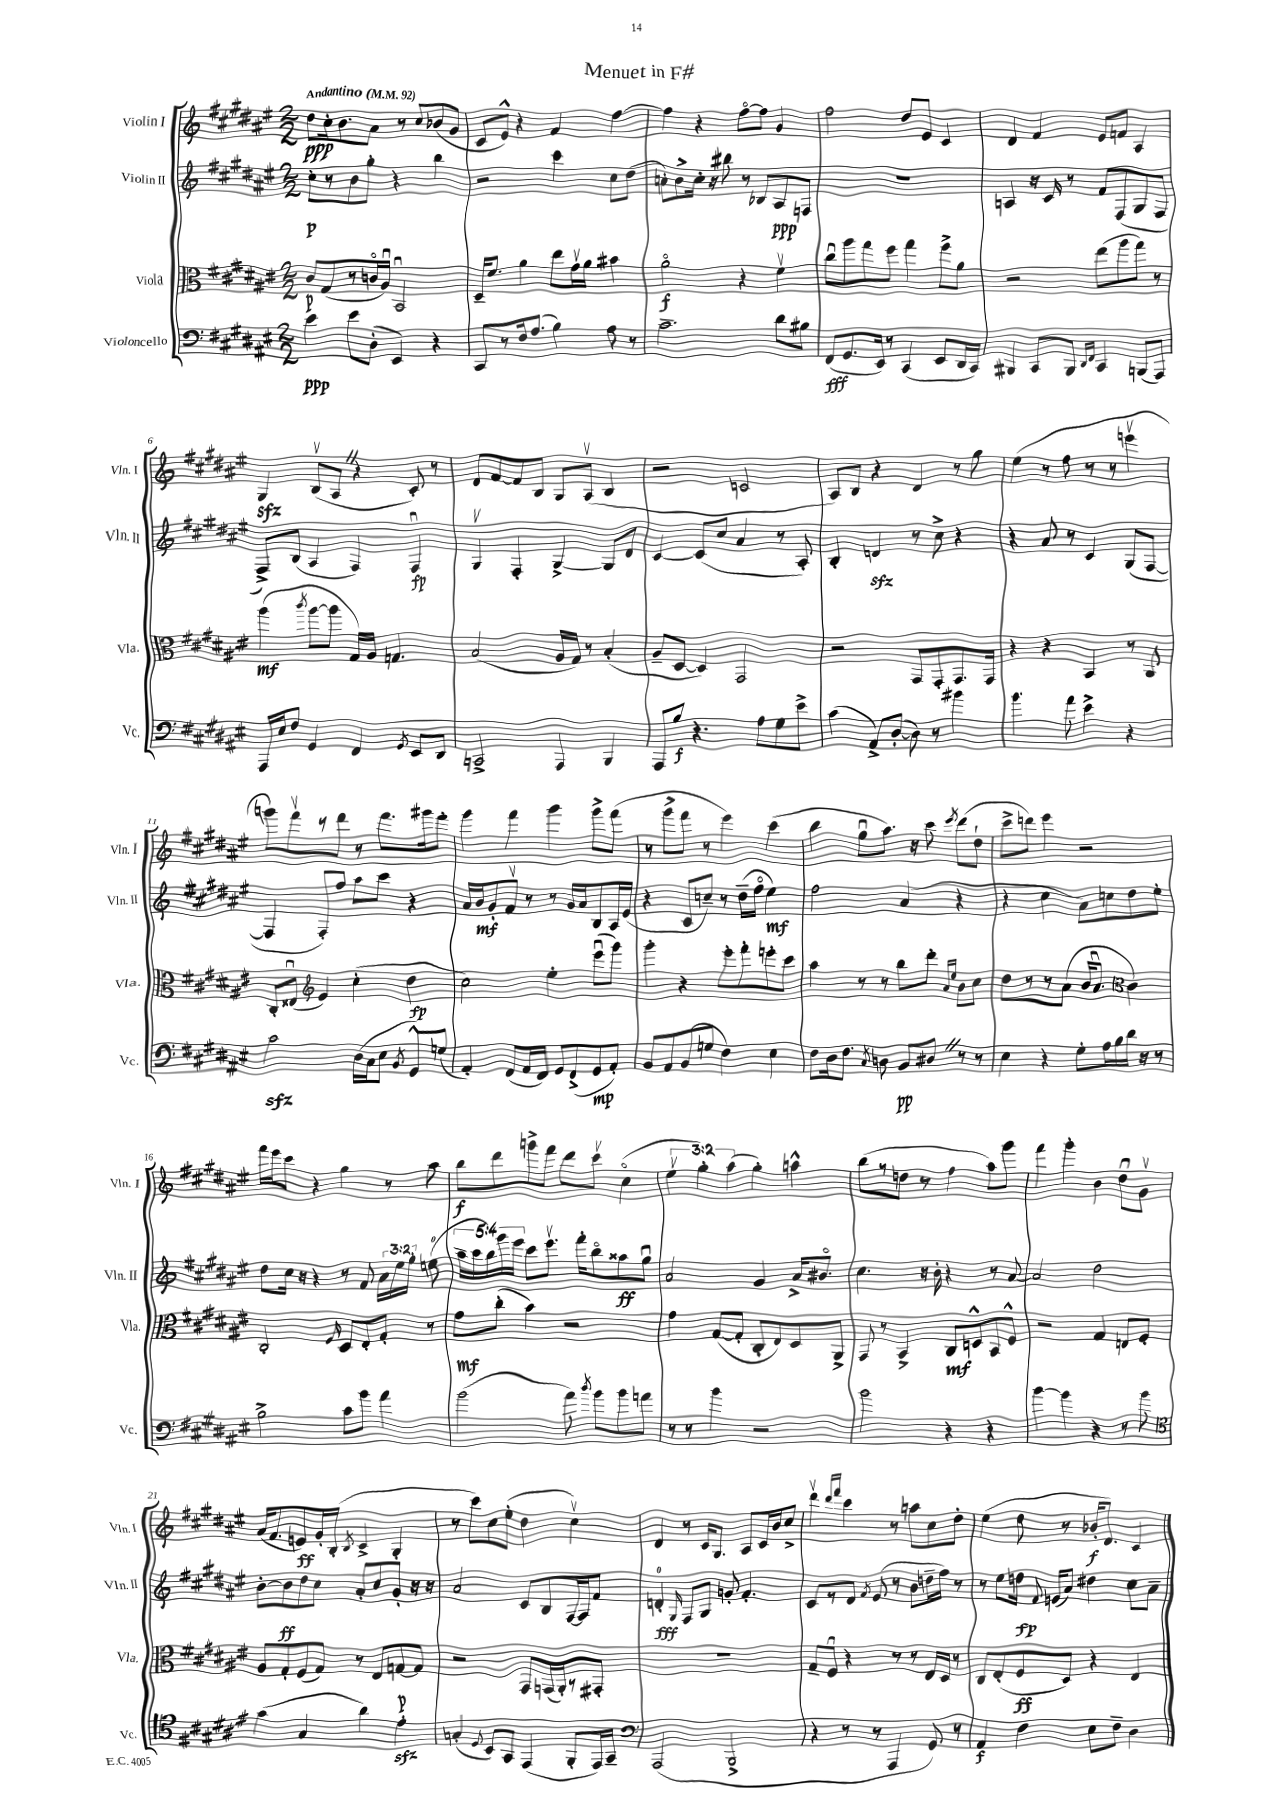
\header { title = "Menuet in F#" }
<<
\new StaffGroup <<
\new Staff = "s0" \with { instrumentName = "Violin I" shortInstrumentName = "Vln. I" } {
    \clef treble \key fis \major \numericTimeSignature \time 2/2 \override Staff.TupletNumber.text = #tuplet-number::calc-fraction-text \tempo "Andantino" 4 = 92
    \autoBeamOff dis''8[\ppp cis''16-. b'8. ais'8] r8 cis''8[ bes'8( gis'8] |
    cis'8[ eis'8]-^) r4 fis'4 fis''4~ |
    fis''4 r4 fis''8[~\flageolet fis''8] gis'4 |
    fis''2 dis''8[ eis'8] cis'4 |
    dis'4 fis'4 eis'8[ f'8] ais4 |
    gis4\sfz b8[\upbow( ais8] \once \override BreathingSign.text = \markup { \musicglyph "scripts.caesura.straight" } \breathe r4 cis'8-.) r8 |
    dis'8[ fis'8~ fis'8 b8] gis8[ ais8]\upbow( b4 |
    r2 c'2 |
    ais8[) b8] r4 dis'4 r8 gis''8 |
    eis''4( r8 fis''8 r8 r8 e'''4\upbow |
    g'''8[) fis'''8\upbow r8 dis'''8] r8 fis'''8.[ gis'''16 fis'''8]-. |
    gis'''4 fis'''4 gis'''4 gis'''8[-> fis'''8]( |
    r8 gis'''8[-> fis'''8] r8 eis'''4) cis'''4( |
    b''4 gis''8[\downbow ais''8.]) r16 cis'''8 \acciaccatura { eis'''8 } dis'''8[( dis''8]-! |
    cis'''8[-> d'''8]) eis'''4 r2 |
    fis'''16[ eis'''16 cis'''8] r4 gis''4 r8 ais''8 |
    b''8[\f dis'''8 g'''8-> fis'''8] dis'''8[ cis'''8]\upbow cis''4\flageolet( |
    \tuplet 3/2 { eis''4\upbow gis''4-.) ais''4( } gis''4-.) a''4-^ |
    b''8[( r8 d''8] r8 fis''4 ais''8[) gis'''8] |
    fis'''4 gis'''4-. b'4 dis''8[\downbow gis'8]\upbow |
    ais'16[( fis'8. e'8\ff) gis'16-. b16]-.( \acciaccatura { b8 } cis'4-> gis4-. |
    r8 cis'''8[) cis''8 eis''8]-.( dis''4 cis''4\upbow) |
    dis'4 r8 cis'16[ gis8.] ais8[ cis'16 b'16 cis''8]-> |
    dis'''4\upbow \grace { dis'''16[ fis'''16] } cis'''4 r8 a''8[ cis''8 dis''8]-. |
    eis''4( dis''8 r8 bes'16[-.\f dis'8.]) cis'4 \bar "|." |
}
\new Staff = "s1" \with { instrumentName = "Violin II" shortInstrumentName = "Vln. II" } {
    \clef treble \key fis \major \numericTimeSignature \time 2/2 \override Staff.TupletNumber.text = #tuplet-number::calc-fraction-text
    \autoBeamOff cis''8[-.\p r8 b'8 gis''8]-. r4 b''4 |
    r2 cis'''4 cis''8[ dis''8]( |
    a'8[-.) b'8-> cis''16]-. r16 bis''8 r8 bes8[ ais8\ppp f8] |
    R1 |
    a4 r16 cis'16 r8 fis'8[ fis8( gis8 fis8] |
    fis8[->) b8]( ais4 fis4) fis4\downbow\fp |
    gis4\upbow fis4-. gis4~-> gis8[ dis'8] |
    cis'4~ cis'8[( cis''8] ais'4 r8 ais8-.) |
    b4-. d'4\sfz r8 cis''8-> r4 |
    r4 ais'8 r8 cis'4 gis8[( fis8]~ |
    fis4 fis8[-.) fis''8] ais''8[ cis'''8] r4 |
    ais'16[ b'16\mf gis'8-. fis'8]\upbow r8 r8 gis'16[ ais'16 b8 ais16 eis'16]( |
    r4 cis'8[ c''8]--) r8 dis''16[--( fis''16]\flageolet eis''4\mf) |
    fis''2 ais'4( r4 |
    r4 cis''4 ais'8[) c''8 dis''8 eis''8]-. |
    dis''8[ cis''16] r16 r4 r8 fis'8 \tuplet 3/2 { ais'16[ eis''16 gis''16]-. } e''8-0( |
    \tuplet 5/4 { ais''16[-- cis'''16 b''16) gis'''16 eis'''16] } cis'''8[ eis'''8.]\upbow fis'''16[-. b''8\flageolet aisis''8\ff gis''8]\downbow |
    ais'2 gis'4 ais'16[-> bis'8.]\flageolet |
    cis''4. r16 b'16-. r4 r8 ais'8~ |
    ais'2 dis''2 |
    b'8[~-. b'8\ff dis''8 cis''8] ais'8[-. cis''8 gis'8]-. r16 r16 |
    ais'2 cis'8[ b8 fis16~ fis16 fis'8] |
    d'4-0-.\fff \grace { gis16 } fis8[ gis8] g'8-. fis'4.-. |
    cis'8[ r8 dis'8] \acciaccatura { fis'8 } eis'8( r8 b'8[ d''16-- fis''16]) r8 |
    r8 eis''8[ d''16]\fp \appoggiatura { fis'8 } e'16[( ais'8]) dis''4 cis''8[ ais'8]-- \bar "|." |
}
\new Staff = "s2" \with { instrumentName = "Viola" shortInstrumentName = "Vla." } {
    \clef alto \key fis \major \numericTimeSignature \time 2/2
    \autoBeamOff cis'8[\p gis8( r8 c'16\flageolet ais16]\downbow) b,2\downbow |
    dis16[-- fis'8.] ais'4 eis''8[ gis'16\upbow ais'16] bis'4 |
    ais'2\flageolet\f r4 fis'4\upbow |
    cis''8[\downbow ais''8 gis''8 fis''8] gis''4 fis''8[-> ais'8] |
    r2 eis''8[( ais''8 gis''8]) r8 |
    ais''4\mf( \acciaccatura { cis'''8 } ais''8[~ ais''8] gis16[) ais16] g4. |
    b2( ais16[ gis16]) r8 b4-.( |
    ais8[-- dis8]~ dis4) gis,2 |
    r2 gis,8[ gis,8-. gis,8. gis,16] |
    r4 r4 b,4 r8 ais,8 |
    cis8[-. eisis8]\downbow( \clef treble eis'4) cis''4-.( dis''4\fp |
    cis''2) eis''4-. eis'''8[\downbow( gis'''8]) |
    gis'''4-. r4 eis'''8[-. fis'''8-. e'''8-. cis'''8] |
    ais''4 r8 r8 b''8[ dis'''8]-. \grace { ais'16[ eis''16] } b'8[ cis''8] |
    dis''8[ r8 r8 ais'8]( b'16[ ais'8.]\downbow \clef alto cis'4) |
    cis2-. \grace { fis16 } dis8[ eis8-. gis8]-. r8 |
    gis'8[\mf cis''8]-.( b'4) r2 |
    gis'4 gis8[~( gis8]-. cis8[-. eis8) dis8 ais,8]-> |
    gis,8 r8 b,4-> cis8[\mf d8-^ b,8 fis8]-^ |
    r2 gis4 e8[ fis8]-. |
    ais8[ gis8-. fis8( gis8]) r8 eis8[ g8~\p g8] |
    r2 gis,8[ g,16( ais,16-.) r8 gis,8]-. |
    R1 |
    gis8[-- fis8]\downbow r4 r8 r8 eis16[ dis16] r8 |
    cis8[ eis8-.( fis8\ff dis8]) r4 eis4 \bar "|." |
}
\new Staff = "s3" \with { instrumentName = "Violoncello" shortInstrumentName = "Vc." } {
    \clef bass \key fis \major \numericTimeSignature \time 2/2
    \autoBeamOff eis'4\ppp eis'8[ dis8]-.( eis,4) r4 |
    cis,8[ r8 fis16 ais8.]( b4) ais8 r8 |
    cis'2.-- dis'8[ bis8] |
    fis,8[\fff( gis,8. eis,16]) r8 cis,4( eis,8[ dis,16 cis,16]) |
    bis,,4 cis,8[ bis,,8] \grace { dis,16[ fis,16] } cis,4 b,,8[( ais,,8]) |
    ais,,16[ eis16 fis8] gis,4 fis,4 \acciaccatura { gis,8 } eis,8[ dis,8] |
    c,2-> ais,,4 b,,4 |
    ais,,8[ b8]\f r4. ais8[ gis8 eis'8]-> |
    cis'4( ais,8[->) dis8]~-.( dis8) r8 bis'4 |
    b'4. ais'8 eis'4-> r4 |
    cis'2\sfz dis16[( cis16 eis8] \acciaccatura { b,8 } gis,8[-^) g8]( |
    ais,4-.) fis,8[( ais,16 fis,16]) gis,8[ fis,8->( gis,8\mp ais,8]-.) |
    b,8[ ais,8 b,8( g8] fis4) eis4 |
    fis8[ dis16 fis8.] \acciaccatura { cis8 } d8 b,8[\pp dis8] \once \override BreathingSign.text = \markup { \musicglyph "scripts.caesura.straight" } \breathe r8 r8 |
    eis4 r4 gis8[-. ais16 b16 dis'16] r16 r8 |
    b2-> cis'8[ b'8] ais'4 |
    b'2( ais'8) \acciaccatura { dis''8 } b'8[ b'8 a'8] |
    r8 r8 b'4 r2 |
    b'2 r4 r4 |
    b'4~ b'4 r4 r8 b'8 |
    \clef tenor gis'4( gis4 ais'4) eis'4-.\sfz |
    g4-.( \appoggiatura { dis8 } b,8[) gis,8] eis,4( fis,8[-. eis,16) gis,16]-- |
    \clef bass ais,,2( b,,2-> |
    r4 r8 r8 ais,,4 gis,8) r8 |
    ais,4\f fis4 eis8[ fis8]-- dis4 \bar "|." |
}
>>
>>
